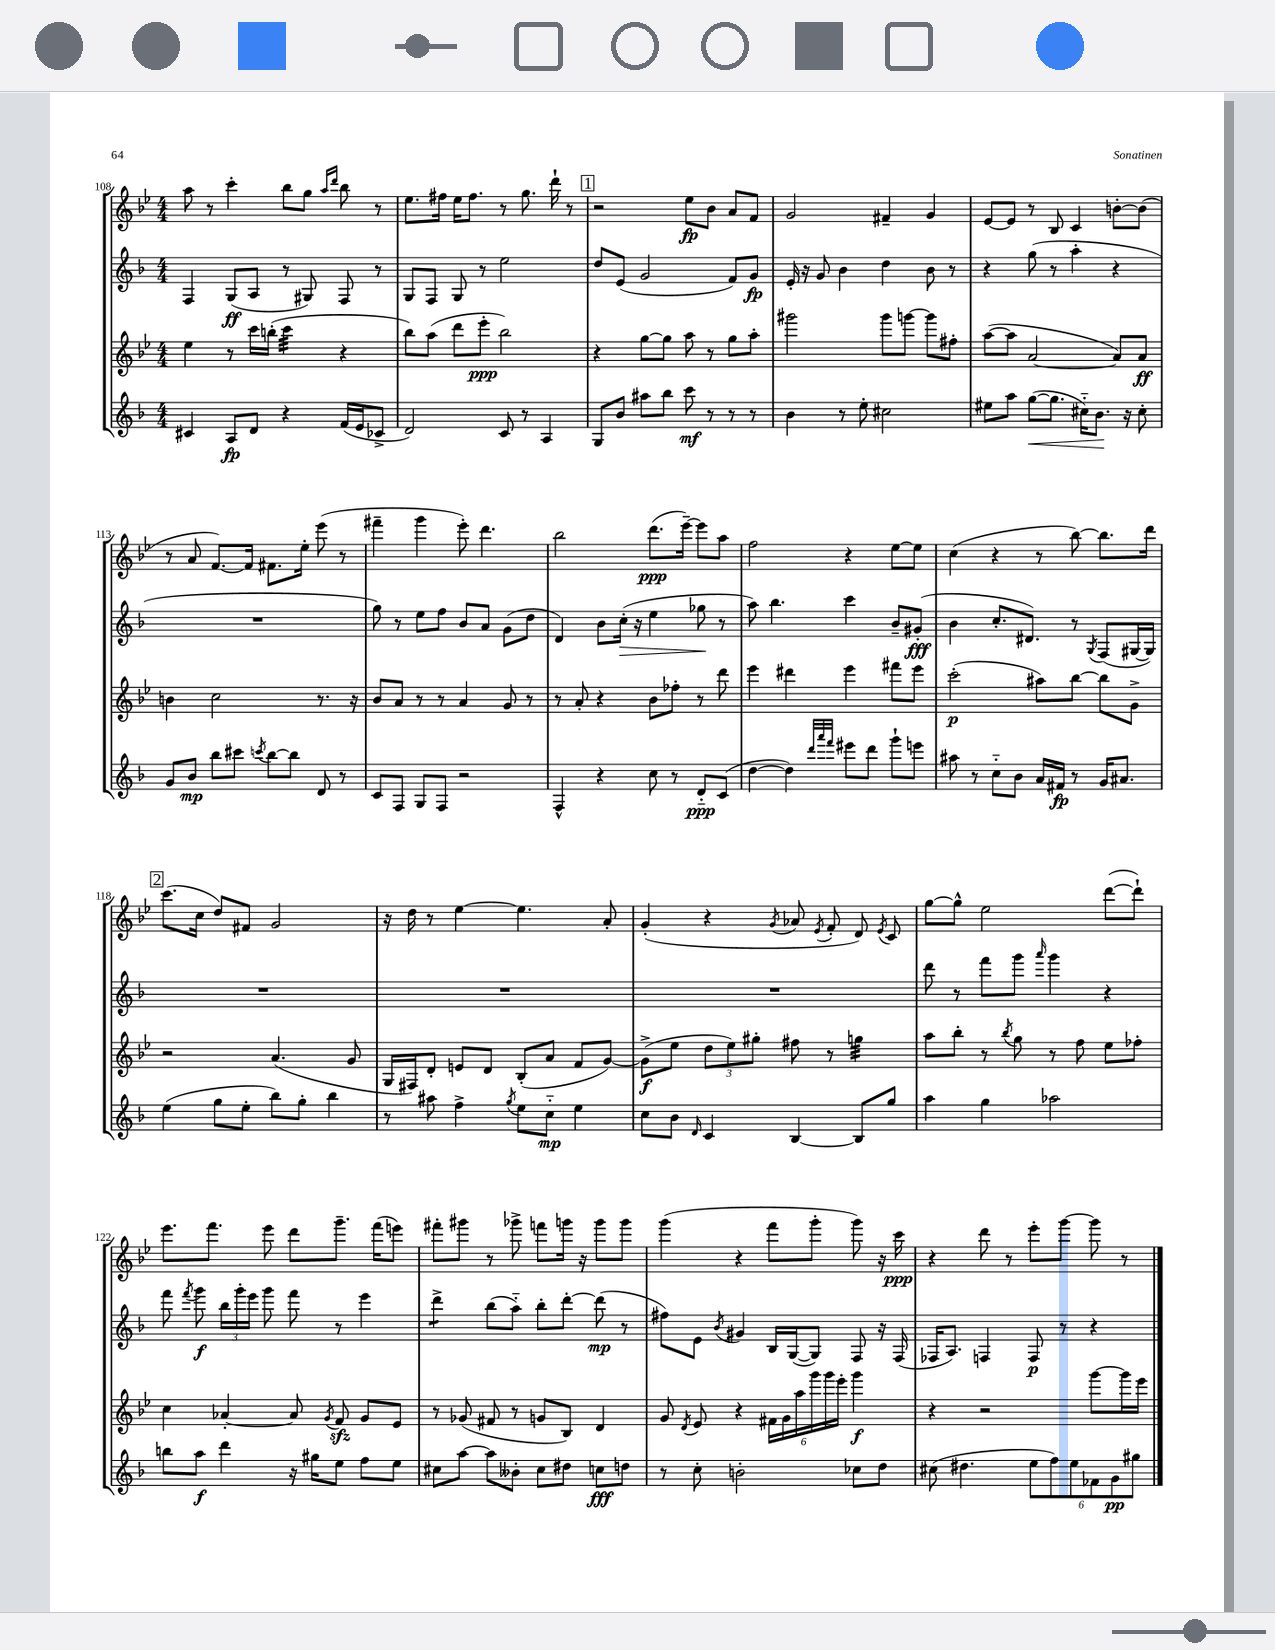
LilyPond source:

<<
\new StaffGroup <<
\new Staff = "s0" {
    \clef treble \key bes \major \numericTimeSignature \time 4/4
    \autoBeamOff a''8 r8 c'''4-. bes''8[ g''8] \grace { a''16[ d'''16] } bes''8 r8 |
    ees''8.[ fis''16] ees''16[ fis''8.] r8 g''8. d'''16-! r8 |
    \mark \markup { \box "1" } r2 ees''8[\fp bes'8] a'8[ f'8] |
    g'2 fis'4-- g'4 |
    ees'8[~ ees'8] r8 bes8 c'4 b'8[~-. b'8]( |
    r8 a'8 f'8.[~) f'16] fis'8.[ ees''16]-. ees'''8( r8 |
    fis'''4-- g'''4 ees'''8-.) d'''4. |
    bes''2 d'''8.[\ppp( ees'''16]~--) ees'''8[ a''8] |
    f''2 r4 ees''8[~ ees''8] |
    c''4( r4 r8 bes''8~) bes''8.[ d'''16] |
    \mark \markup { \box "2" } c'''8.[( c''16] d''8[) fis'8] g'2 |
    r16 d''16 r8 ees''4~ ees''4. a'8-. |
    g'4-.( r4 \acciaccatura { g'8 } aes'8 \acciaccatura { ees'8 } f'8-. d'8) \acciaccatura { ees'8 } c'8 |
    g''8[~ g''8]-^ ees''2 d'''8[~( d'''8]-!) |
    ees'''8.[ f'''8.] ees'''8 d'''8[ g'''8.]-- f'''16[( e'''8]) |
    fis'''8[-. gis'''8] r8 ges'''8-> f'''8[ g'''16] r16 g'''8[ g'''8] |
    g'''4( r4 f'''8[ g'''8]-. g'''8) r16 c'''16\ppp |
    r4 d'''8 r8 ees'''8[-. g'''8]~ g'''8 r8 \bar "|." |
}
\new Staff = "s1" {
    \clef treble \key f \major \numericTimeSignature \time 4/4
    \autoBeamOff f4 g8[\ff( a8] r8 gis8) f8 r8 |
    g8[ f8] g8 r8 e''2 |
    \mark \markup { \box "1" } d''8[ e'8]( g'2 f'8[) g'8]\fp |
    e'16-. r16 g'8 bes'4 d''4 bes'8 r8 |
    r4 g''8( r8 a''4-. r4 |
    R1 |
    g''8) r8 e''8[ f''8] bes'8[ a'8] g'8[( d''8] |
    d'4) bes'8[ c''16]-.\>( r16 e''4 ges''8\! r8 |
    a''8) bes''4. c'''4 bes'8[-- gis'8]-.\fff( |
    bes'4 c''8.[-. dis'8.]) r8 \acciaccatura { g8 } f8[( gis16~ gis16]) |
    \mark \markup { \box "2" } R1 |
    R1 |
    R1 |
    d'''8 r8 f'''8[ g'''8] \grace { a'''16 } g'''4 r4 |
    f'''8 \acciaccatura { f'''8 } g'''8\f \tuplet 3/2 { bes''16[ g'''16-. e'''16] } g'''8 f'''8 r8 e'''4 |
    d'''4:8-> bes''8[( a''8]-_) bes''8[-. d'''8]~-. d'''8\mp( r8 |
    fis''8[) e'8] \acciaccatura { bes'8 } gis'4 bes16[ g16~( g8]) f8 r16 f16( |
    fes16[ a8.]) f4 f8\p r8 r4 \bar "|." |
}
\new Staff = "s2" {
    \clef treble \key bes \major \numericTimeSignature \time 4/4
    \autoBeamOff ees''4 r8 c'''16[ b''16]-.( c'''4:32 r4 |
    bes''8[) a''8]( d'''8[ ees'''8]-.\ppp bes''2) |
    \mark \markup { \box "1" } r4 g''8[~ g''8] a''8 r8 g''8[ a''8]-. |
    gis'''2 gis'''8[ g'''8]~ g'''8[ fis''8]-. |
    a''8[~( a''8] a'2~ a'8[) a'8]\ff |
    b'4 c''2 r8. r16 |
    bes'8[ a'8] r8 r8 a'4 g'8 r8 |
    r8 a'8-. r4 bes'8[ fes''8]-. r8 d'''8 |
    ees'''4 dis'''4 ees'''4 fis'''8[ ees'''8] |
    c'''2-.\p( ais''8[) bes''8]~ bes''8[ g'8]-> |
    \mark \markup { \box "2" } r2 a'4.( g'8 |
    g16[ fis16) d'8]-. e'8[ d'8] bes8[-.( a'8] f'8[ g'8]~) |
    g'8[->\f( ees''8] \tuplet 3/2 { d''8[ ees''8) gis''8]-. } fis''8 r8 g''4:32 |
    a''8[ bes''8]-. r8 \acciaccatura { bes''8 } g''8 r8 f''8 ees''8[ fes''8]-. |
    c''4 aes'4~-. aes'8 \acciaccatura { g'8 } f'8\sfz g'8[ ees'8] |
    r8 ges'8( fis'8 r8 g'8[ bes8]) d'4 |
    g'8 \acciaccatura { d'8 } ees'8 r4 \tuplet 6/4 { fis'16[ g'16 a''16 g'''16 g'''16 ees'''16]-. } g'''4\f |
    r4 r2 g'''8[~ g'''16 ees'''16] \bar "|." |
}
\new Staff = "s3" {
    \clef treble \key f \major \numericTimeSignature \time 4/4
    \autoBeamOff cis'4 a8[\fp d'8] r4 f'16[( e'16 ces'8]-> |
    d'2) c'8 r8 a4 |
    \mark \markup { \box "1" } g8[ bes'8] ais''8[ bes''8] c'''8\mf r8 r8 r8 |
    bes'4 r8 e''8-. cis''2 |
    eis''8[ a''8] g''8[~\<( g''8.] cis''16[-_) bes'8.]\! r16 cis''8-. |
    g'8[ bes'8]\mp bes''8[ cis'''8] \acciaccatura { c'''8 } bes''8[~ bes''8] d'8 r8 |
    c'8[ f8] g8[ f8] r2 |
    f4-^ r4 c''8 r8 d'8[-_\ppp c'8]( |
    d''4~ d''4) \grace { d'''32[ a'''32 f'''32] } eis'''8[ d'''8] g'''8[-! e'''8] |
    ais''8 r8 c''8[-_ bes'8] a'16[ fis'16]\fp r8 g'16[ ais'8.] |
    \mark \markup { \box "2" } e''4( g''8[ e''8]-. bes''8[) g''8]-. bes''4 |
    r8 ais''8 f''4-> \acciaccatura { g''8 } e''8[ c''8]-_\mp e''4 |
    c''8[ bes'8] \grace { d'16 } c'4 bes4~ bes8[ g''8] |
    a''4 g''4 aes''2 |
    b''8[ a''8]\f d'''4 r16 gis''16[ e''8] f''8[ e''8] |
    cis''8[ a''8]~ a''8[ beses'8]-. cis''8[ dis''8] c''8[\fff d''8] |
    r8 c''8-. b'2-. ces''8[ d''8] |
    cis''8( dis''4. \tuplet 6/4 { e''8[ f''8) e''8 fes'8 g'8\pp gis''8] } \bar "|." |
}
>>
>>
\layout { \context { \Score currentBarNumber = #108 } }
